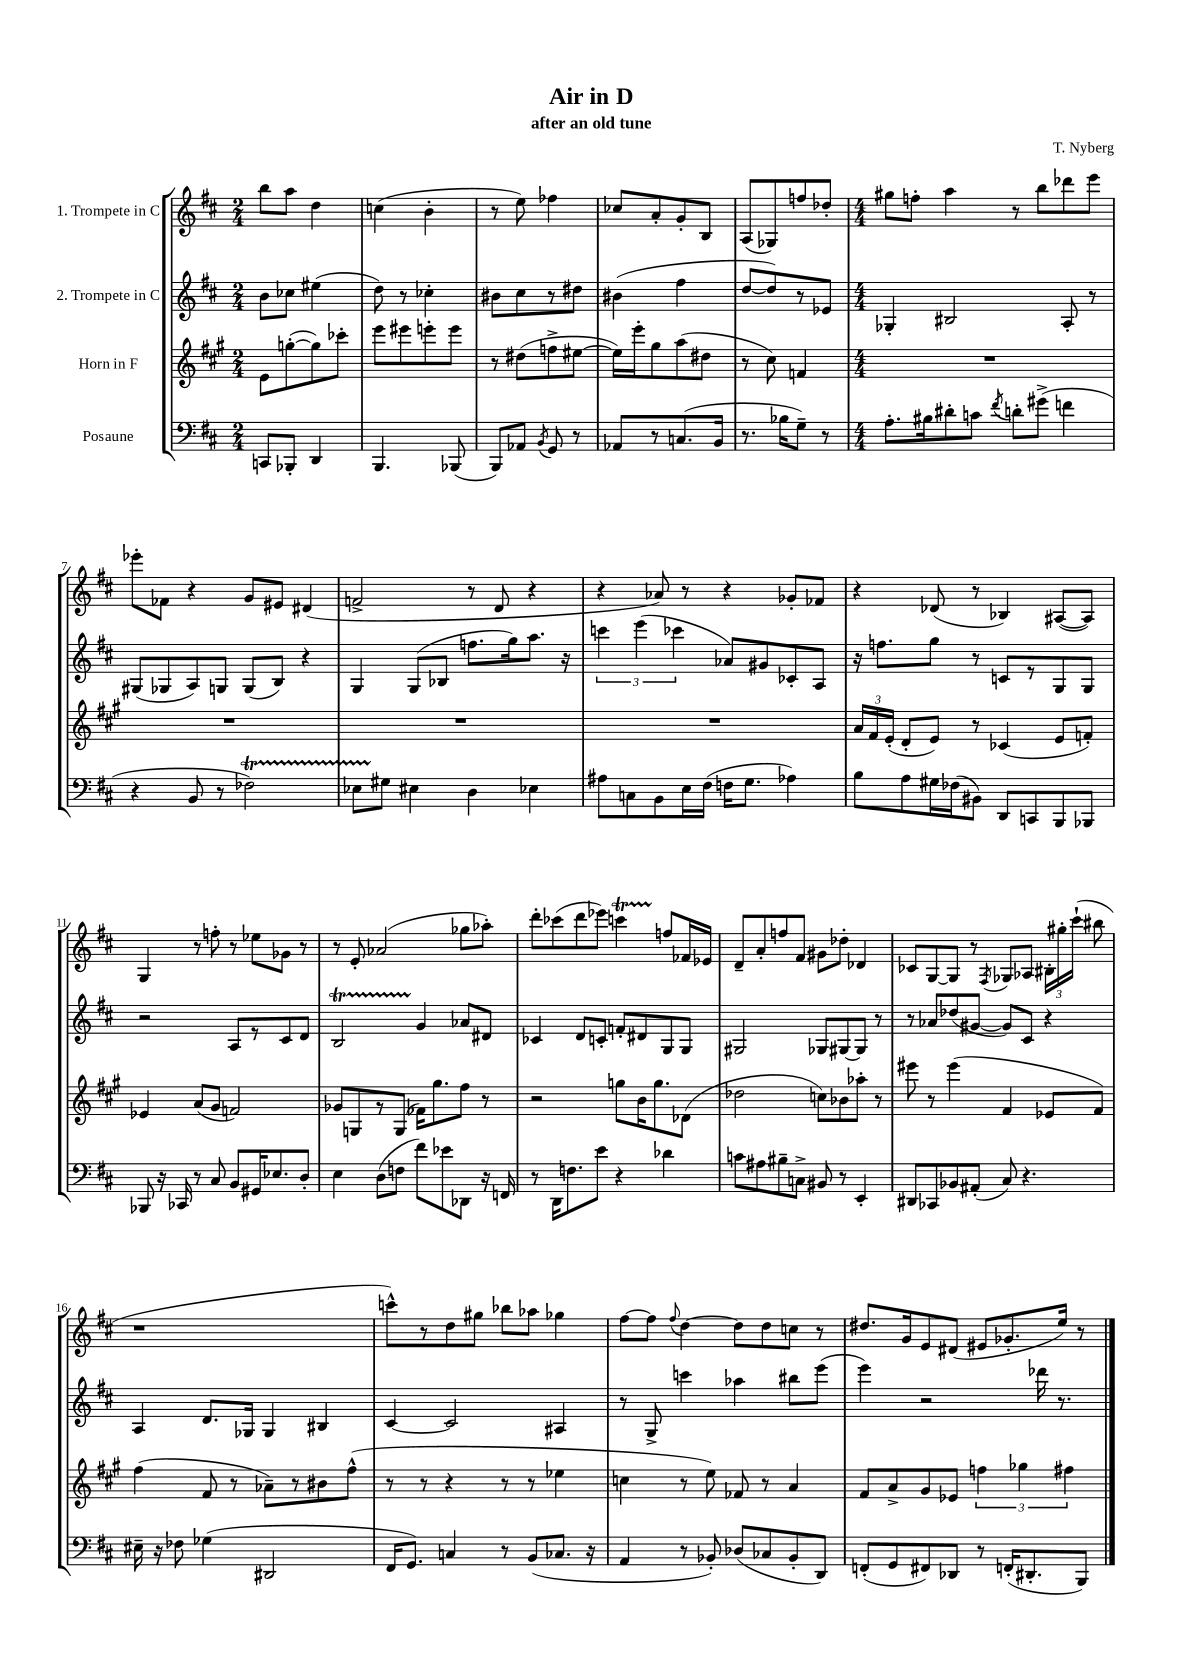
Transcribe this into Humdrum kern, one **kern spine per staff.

**kern	**kern	**kern	**kern
*part4	*part3	*part2	*part1
*staff4	*staff3	*staff2	*staff1
*I"Posaune	*I"Horn in F	*I"2. Trompete in C	*I"1. Trompete in C
*clefF4	*clefG2	*clefG2	*clefG2
*k[f#c#]	*k[f#c#g#]	*k[f#c#]	*k[f#c#]
*M2/4	*M2/4	*M2/4	*M2/4
=1	=1	=1	=1
8CCn/L	8e\L	8b\L	8bb\L
8BBB-X'/J	([8ggn'\	8cc-X\J	8aa\J
4DD/	8gg\])	(4ee#X\	4dd\
.	8ccc-X'\J	.	.
=2	=2	=2	=2
4.BBB/	8eee\L	8dd\)	(4ccn\
.	8eee#X\	8r	.
.	8eeen'\	4cc-X'\	4b'\
(8BBB-X/	8eee\J	.	.
=3	=3	=3	=3
8BBB/L)	8r	8b#X\L	8r
8AA-X/J	(8dd#X\L	8cc#\	8ee\)
8qBB/	.	.	.
8GG/	8ffn^\	8r	4ff-X\
8r	[8ee#X\J	8dd#X\J	.
=4	=4	=4	=4
8AA-X/L	16ee#\LL])	(4b#X\	8cc-X/L
.	16eee'\J	.	.
8r	8gg#\	.	8a'/
(8.Cn/	(8aa\	4ff#\	8g'/
.	8dd#X\J	.	8B/J
16BB/Jk	.	.	.
=5	=5	=5	=5
8.r	8r	[8dd/L	(8A/L
.	8cc#\)	8dd/])	8G-X/)
16B-X\KL	.	.	.
8G~\J)	4fn/	8r	8ffn/
8r	.	8e-X/J	8dd-X'/J
=6	=6	=6	=6
*M4/4	*M4/4	*M4/4	*M4/4
8.A'\L	1r	4G-X'/	8gg#X\L
.	.	.	8ffn'\J
16B#X\k	.	.	.
8d#X'\	.	2B#X/	4aa\
8cn\J	.	.	.
8qf#/	.	.	.
8dn'\L	.	.	8r
(8g#X^\J	.	.	8bb\L
4fn\	.	8A'/	8ddd-X\
.	.	8r	8eee\J
!!LO:LB:g=z
=7	=7	=7	=7
4r	1r	(8G#X/L	8eee-X'\L
.	.	8G-X/	8f-X\J
8BB/	.	8A/)	4r
8r	.	8Gn/J	.
2F-XT\)	.	(8G/L	8g/L
.	.	8B/J)	8e#X/J
.	.	4r	(4d#X/
=8	=8	=8	=8
8E-XTTT\L	1r	4G/	2fn^/
8G#X\J	.	.	.
4E#X\	.	(8G/L	.
.	.	8B-X/J	.
4D\	.	8.ffn\L	8r
.	.	.	8d/
.	.	16gg\k)	.
4E-X\	.	8.aa\J	4r
.	.	16r	.
=9	=9	=9	=9
8A#X\L	1r	6cccn\	4r
8Cn\	.	.	.
.	.	(6eee\	.
8BB\	.	.	8a-X/)
.	.	6ccc-X\	.
16E\L	.	.	8r
(16F#\JJ	.	.	.
16Fn\KL	.	8a-X/L)	4r
8.G\J	.	.	.
.	.	8g#X/	.
4A-X\)	.	8c-X'/	8g-X'/L
.	.	8A/J	8f-X/J
=10	=10	=10	=10
8B\L	24a/LL	16r	4r
.	24f#/	.	.
.	.	8.ffn\L	.
.	(24e'/JJ	.	.
8A\	8d'/L	.	.
16G#X\L	8e/J)	8gg\J	(8d-X/
(16F-X\J	.	.	.
8BB#X\J)	8r	8r	8r
8DD/L	(4c-X/	8cn/L	4B-X/)
8CCn/	.	8r	.
8BBB/	8e/L	8G/	([8A#X/L
8BBB-X/J	8fn'/J)	8G/J	8A#/J])
!!LO:LB:g=z
=11	=11	=11	=11
8BBB-X/	4e-X/	2r	4G/
16r	.	.	.
16CC-X/	.	.	.
8r	(8a/L	.	8r
8C#/	8g#/J	.	8ffn'\
8BB/L	2fn/)	8A/L	8r
16GG#X/K	.	8r	8ee-X\L
8.E-X/	.	.	.
.	.	8c#/	8g-X\J
8D'/J	.	8d/J	8r
=12	=12	=12	=12
4E\	8g-X/L	2BT/	8r
.	8Gn/	.	8e'/
(8D\L	8r	.	(2a-X/
8Fn\J	(8G/J	.	.
8f#\L)	16f-X\KL)	4g/	.
.	8.gg#\	.	.
8e-X\	.	.	.
8DD-X\J	8ff#\J	8a-X/L	8gg-X\L
16r	8r	8d#X/J	8aa-X'\J)
16FFn/	.	.	.
=13	=13	=13	=13
8r	2r	4c-X/	8ddd'\L
16DD\KL	.	.	(8ccc-X\
8.Fn\	.	.	.
.	.	8d/L	8ddd\
8e\J	.	8cn'/J	8eee-X\J)
4r	8ggn\L	8fn'/L	4cccnT\
.	16b\K	8d#X/	.
.	8.gg\	.	.
4d-X\	.	8G/	8ffn/L
.	(8d-X\J	8G/J	16f-X/L
.	.	.	16e-X/JJ
=14	=14	=14	=14
8cn\L	2dd-X\	2G#X/	8d~/L
8A#X\	.	.	8a'/
8B#X~\	.	.	8ffn/
8Cn^\J	.	.	8f#/J
8BB#X/	8ccn\L)	8G-X/L	8g#X\L
8r	8b-X\	[8G#X/	8dd-X'\J
4EE'/	8aa-X'\J	8G#/J]	4d-X/
.	8r	8r	.
=15	=15	=15	=15
8DD#X/L	8eee#X\	8r	8c-X/L
8CC-X/	8r	8a-X/L	[8G/
8BB-X/	(4eee#\	(8dd-X/	8G/J]
(8AA#X'/J	.	[8g#X/J	8r
.	.	.	8qF#/
8C#/)	4f#/	8g#/L])	8G-X/L
4.r	.	8c#/J	8A-X/J
.	8e-X/L	4r	24B#X'\LL
.	.	.	24gg#X'\
.	.	.	(24ccc#`\JJ
.	8f#/J)	.	8bb#X\
!!LO:LB:g=z
=16	=16	=16	=16
16E#X~\	(4ff#\	4A/	1r
16r	.	.	.
8F-X\	.	.	.
(4G-X\	8f#/	8.d/L	.
.	8r	.	.
.	.	16G-X/Jk	.
2DD#X/	8a-X~\L)	4G-/	.
.	8r	.	.
.	8b#X\	4B#X/	.
.	(8ff#^^\J	.	.
=17	=17	=17	=17
16FF#/KL	8r	[4c#/	8cccn^^\L)
8.GG/J)	.	.	.
.	8r	.	8r
4Cn/	4r	2c#/]	8dd\
.	.	.	8gg#X\J
8r	8r	.	8bb-X\L
(8BB/L	8r	.	8aa-X\J
8.C-X/J	4ee-X\	4A#X/	4gg-X\
16r	.	.	.
=18	=18	=18	=18
4AA/	4ccn\	8r	[8ff#\L
.	.	8G^/	8ff#\J]
.	.	.	8qqff#/
8r	8r	4cccn\	[4dd\
8BB-X'/)	8ee\)	.	.
(8D-X/L	8f-X/	4aa-X\	8dd\L]
8C-X/	8r	.	8dd\
8BB-'/	4a/	8bb#X\L	8ccn\J
8DD/J)	.	(8eee\J	8r
=19	=19	=19	=19
(8FFn'/L	8f#/L	4eee\)	8.dd#X/L
8GG/	8a^/	.	.
.	.	.	16g/k
8FF#X/)	8g#/	2r	8e/
8DD-X/J	8e-X/J	.	(8d#X/J
8r	6ffn\	.	8e#X/L
(16FFn'/KL	.	.	8.g-X'/
.	6gg-X\	.	.
8.DD#X'/	.	.	.
.	.	16ddd-X\	.
.	.	8.r	16ee/Jk)
.	6ff#X\	.	.
8BBB/J)	.	.	8r
==	==	==	==
*-	*-	*-	*-
